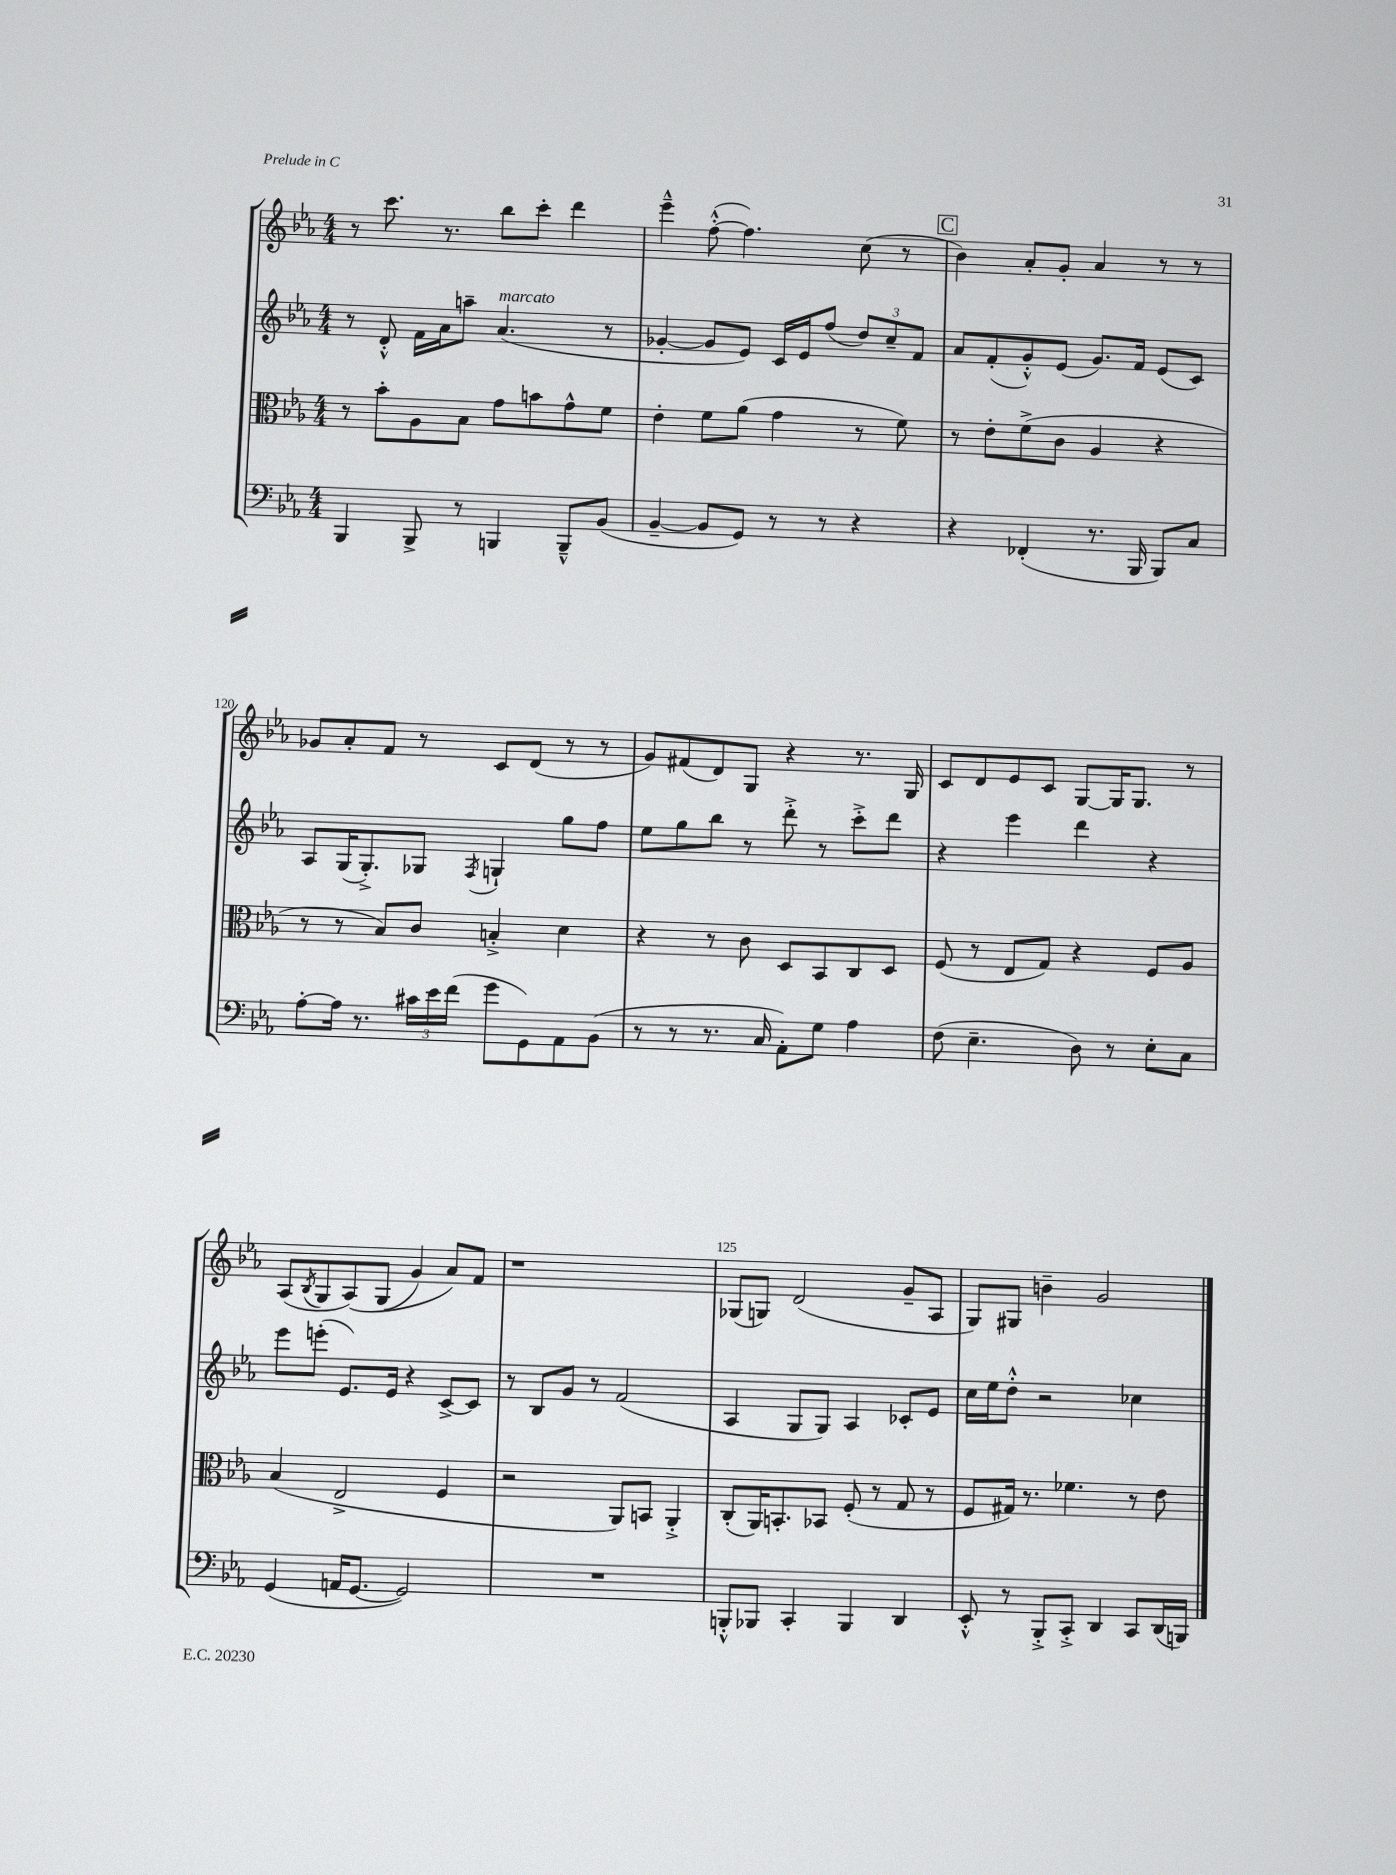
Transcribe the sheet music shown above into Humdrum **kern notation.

**kern	**kern	**kern	**kern
*staff4	*staff3	*staff2	*staff1
*clefF4	*clefC3	*clefG2	*clefG2
*k[b-e-a-]	*k[b-e-a-]	*k[b-e-a-]	*k[b-e-a-]
*M4/4	*M4/4	*M4/4	*M4/4
4BBB-	8r	8r	8r
.	8b-'	8d'^^	8.ccc
8BBB-^	8A-	16f	.
.	.	16a-	8.r
8r	8B-	8aa~	.
4BBB	8g	(4.a-	8bb-
.	8b	.	8ccc'
8BBB~^^	8g^^	.	4ddd
(8BB-	8f	8r	.
=	=	=	=
[4BB-~	4e-'	[4g-'	4eee-~^^
8BB-]	8f	8g-]	([8ff'^^
8GG)	(8a-	8e-)	4.ff])
8r	4g	16c	.
.	.	16e-	.
8r	.	(8ff	.
4r	8r	12dd)	(8cc
.	.	12cc~	.
.	8f)	.	8r
.	.	12f	.
=	=	=	=
4r	8r	8a-	4b-)
.	8e-'	(8f'	.
(4FF-'	(8f^	8g'^^)	8a-'
.	8c	(8e-	8g'
8.r	4A-	8.g)	4a-
16BBB-	.	16f	.
8BBB-)	4r	(8e-	8r
8C	.	8c)	8r
=	=	=	=
[8A-'	8r	8A-	8g-
16A-]	8r	(16G	8a-'
8.r	.	8.G'^)	.
.	8B-)	.	8f
24c#	8c	8G-	8r
24e-	.	.	.
(24f	.	.	.
.	.	8qF	.
8g	4B'^	4G`	8c
8GG)	.	.	(8d
8AA-	4d	8gg	8r
(8BB-	.	8ff	8r
=	=	=	=
8r	4r	8ee-	8g)
8r	.	8gg	(8f#
8.r	8r	8bb-	8d)
.	8c	8r	8G
16C	.	.	.
8AA-')	8D	8ddd'^	4r
8G	8BB-	8r	.
4A-	8C	8ccc'^	8.r
.	8D	8ddd	.
.	.	.	16G
=	=	=	=
(8F	(8F	4r	8c
4.E-~	8r	.	8d
.	8E-	4eee-	8e-
.	8G)	.	8c
8D)	4r	4ddd	[8G
8r	.	.	16G]
.	.	.	8.G
8E-'	8F	4r	.
8C	8A-	.	8r
=	=	=	=
(4GG	(4B-	8eee-	(8A-
.	.	.	8qB-
.	.	(8eee'	8G
16AA	2E-^	8.e-)	&(8A-)
[8.GG	.	.	.
.	.	.	(8G
.	.	16e-	.
2GG])	.	4r	4g)
.	4F	[8c^	8a-&)
.	.	8c]	8f
=	=	=	=
1r	2r	8r	1r
.	.	8B-	.
.	.	8g	.
.	.	8r	.
.	8AA-)	(2f	.
.	8BB	.	.
.	4AA-'^	.	.
=	=	=	=
8BBB'^^	(8C'	4A-	(8G-
8BBB-	16AA-)	.	8G)
.	8.BB'	.	.
4CC'	.	8G	(2d
.	8BB-	8G)	.
4BBB-	(8F'	4A-	.
.	8r	.	.
4DD	8G	8c-'	8g~
.	8r	8e-	8A-
=	=	=	=
8EE-'^^	8F	16cc	8G)
.	.	16ee-	.
8r	16G#)	8dd'^^	8G#
.	8.r	.	.
8BBB-'^	.	2r	4b~
8CC'^	4.f-	.	.
4DD	.	.	2g
8CC	8r	4cc-	.
(16DD	8e-	.	.
16BBB)	.	.	.
==	==	==	==
*-	*-	*-	*-
